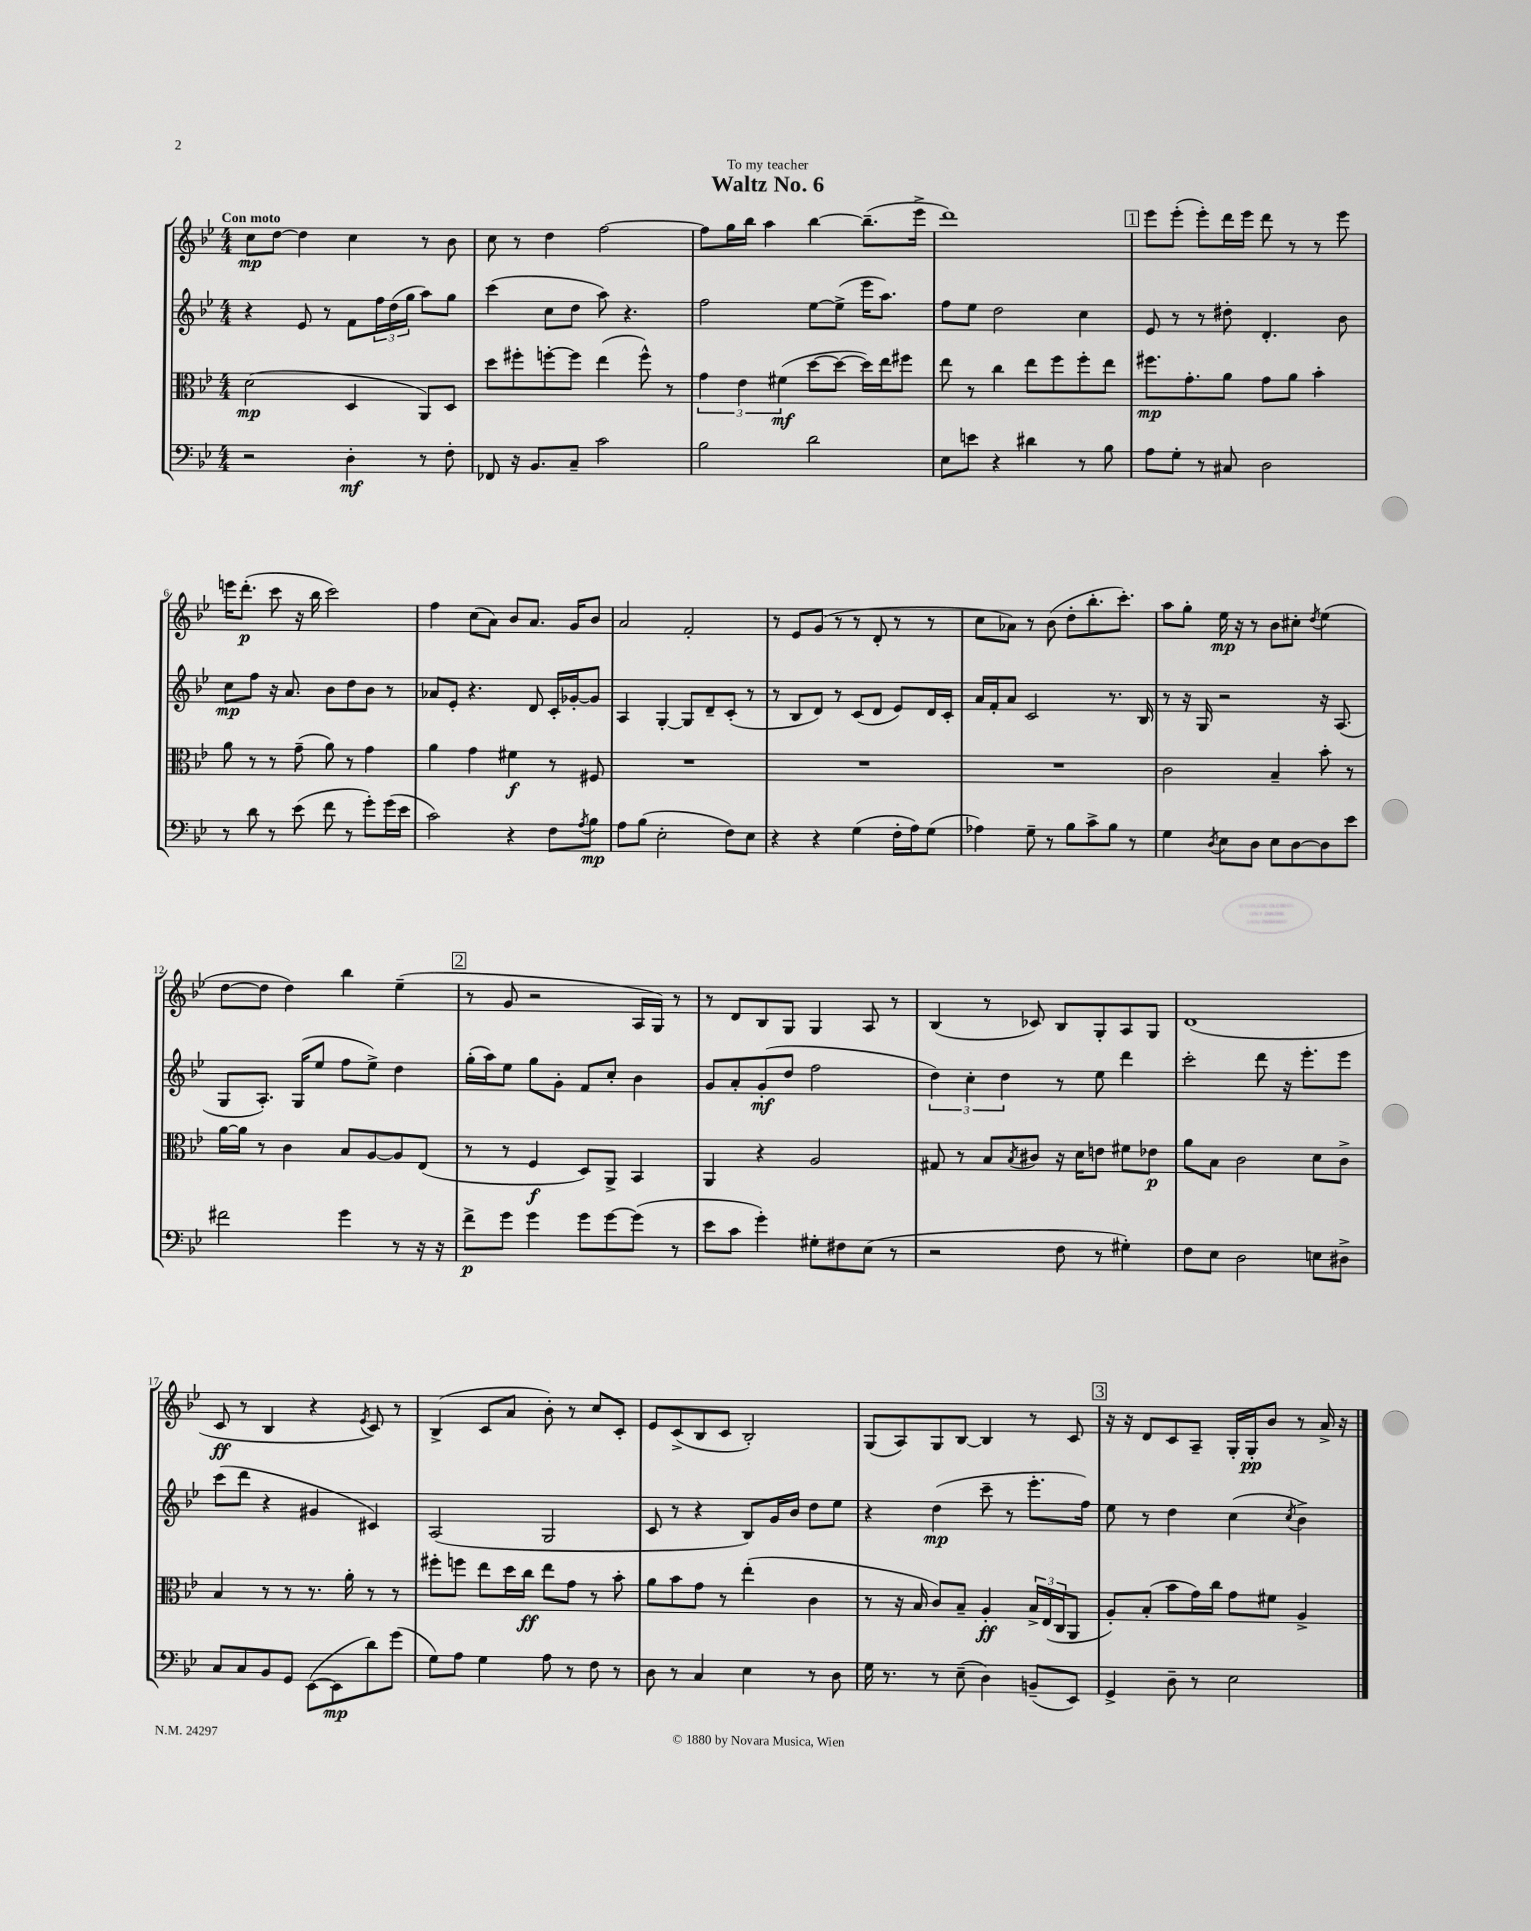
\header { title = "Waltz No. 6" dedication = "To my teacher" }
<<
\new StaffGroup <<
\new Staff = "s0" {
    \clef treble \key bes \major \numericTimeSignature \time 4/4 \tempo "Con moto"
    c''8\mp d''8~ d''4 c''4 r8 bes'8 |
    c''8 r8 d''4 f''2~ |
    f''8 g''16 bes''16 a''4 bes''4~ bes''8.--( ees'''16-> |
    d'''1) |
    \mark \markup { \box "1" } ees'''8 ees'''8-.( ees'''8-.) d'''16 ees'''16 d'''8 r8 r8 ees'''8 |
    e'''16 d'''8.-.\p( c'''8 r16 bes''16 c'''2) |
    f''4 c''8( a'8) bes'8 a'8. g'16 bes'8 |
    a'2 f'2-. |
    r8 ees'8 g'8( r8 r8 d'8-. r8 r8 |
    c''8 aes'8) r8 bes'8( d''8-. bes''8.-. c'''8.-.) |
    a''8 g''8-. ees''16\mp r16 r8 bes'8 cis''8-. \acciaccatura { d''8 } ees''4( |
    d''8~ d''8 d''4) bes''4 ees''4--( |
    \mark \markup { \box "2" } r8 g'8 r2 a16 g16) r8 |
    r8 d'8 bes8 g8 g4 a8 r8 |
    bes4( r8 ces'8) bes8 g8-. a8 g8 |
    d'1( |
    c'8\ff r8 bes4 r4 \acciaccatura { ees'8 } c'8) r8 |
    bes4->( c'8 a'8 bes'8-.) r8 c''8 c'8-. |
    ees'8 c'8->( bes8 c'8 bes2-.) |
    g8( a8) g8 bes8~ bes4 r8 c'8 |
    \mark \markup { \box "3" } r16 r16 d'8 c'8 a8-- g16-. g16-.\pp bes'8 r8 a'16-> r16 \bar "|." |
}
\new Staff = "s1" {
    \clef treble \key bes \major \numericTimeSignature \time 4/4
    r4 ees'8 r8 f'8 \tuplet 3/2 { f''16 d''16( g''16 } a''8) g''8 |
    c'''4( c''8 d''8 a''8) r4. |
    f''2 ees''8~ ees''8->( ees'''16 a''8.) |
    f''8 ees''8 d''2 c''4 |
    \mark \markup { \box "1" } ees'8 r8 r8 dis''8-. d'4.-. bes'8 |
    c''8\mp f''8 r16 a'8. bes'8 d''8 bes'8 r8 |
    aes'8 ees'8-. r4. d'8 c'16-. ges'16~-. ges'8 |
    a4 g4~-. g8 d'8-- c'8-.( r8 |
    r8 bes8 d'8) r8 c'8( d'8 ees'8) d'16 c'16-. |
    a'16 f'16-. a'8 c'2 r8. bes16 |
    r8 r16 g16 r2 r16 a8.( |
    g8 a8.-.) g16( ees''8 f''8 ees''8->) d''4 |
    \mark \markup { \box "2" } g''16-.( a''16) ees''8 g''8 g'8-. f'8 c''8-. bes'4 |
    g'8 a'8-. g'8-.\mf( d''8 f''2 |
    \tuplet 3/2 { d''4) c''4-. d''4 } r8 ees''8 d'''4 |
    c'''2-. d'''8 r16 ees'''8.-. ees'''8 |
    c'''8( d'''8 r4 gis'4 cis'4) |
    a2( g2 |
    c'8 r8 r4 bes8) g'16 bes'16 d''8 ees''8 |
    r4 d''4\mp( c'''8-- r8 ees'''8.-. f''16) |
    \mark \markup { \box "3" } ees''8 r8 d''4 c''4( \acciaccatura { c''8 } bes'4->) \bar "|." |
}
\new Staff = "s2" {
    \clef alto \key bes \major \numericTimeSignature \time 4/4
    d'2\mp( d4 a,8) d8 |
    d''8 fis''8-. f''8~-. f''8 ees''4( f''8-^) r8 |
    \tuplet 3/2 { g'4 ees'4 fis'4\mf( } d''8~ d''8~ d''16) ees''16 fis''8 |
    ees''8 r8 c''4 ees''8 f''8 f''8-. ees''8 |
    \mark \markup { \box "1" } fis''8.\mp g'8.-. a'8 g'8 a'8 bes'4-. |
    a'8 r8 r8 g'8--( a'8) r8 g'4 |
    a'4 g'4 fis'4\f r8 fis8 |
    R1 |
    R1 |
    R1 |
    c'2 bes4-- bes'8-. r8 |
    a'16~ a'16 r8 c'4 bes8 a8~ a8 ees8( |
    \mark \markup { \box "2" } r8 r8 f4\f d8) a,8-> bes,4 |
    a,4 r4 a2 |
    gis8 r8 bes8 \acciaccatura { bes8 } cis'8 r16 d'16 e'8 fis'8 ees'8\p |
    a'8 bes8 c'2 d'8 c'8-> |
    bes4 r8 r8 r8. a'16-. r8 r8 |
    fis''8-. f''8 ees''8 d''16 c''16\ff ees''8 g'8 r8 bes'8-. |
    a'8 bes'8 g'8 r8 ees''4-.( c'4 |
    r8 r16 bes16 c'8) bes8-- a4-.\ff \tuplet 3/2 { bes16-> ees16( c16 } a,8 |
    \mark \markup { \box "3" } a8-.) bes8-.( bes'8 g'16) c''16 g'8 fis'8 a4-> \bar "|." |
}
\new Staff = "s3" {
    \clef bass \key bes \major \numericTimeSignature \time 4/4
    r2 d4-.\mf r8 f8-. |
    fes,8 r16 bes,8. c8-- c'2 |
    bes2 d'2 |
    ees8 e'8 r4 dis'4 r8 bes8 |
    \mark \markup { \box "1" } a8 g8-. r8 cis8 d2 |
    r8 d'8 r8 ees'8( f'8 r8 g'8-.) g'16( ees'16 |
    c'2) r4 f8 \acciaccatura { a8 } bes8\mp |
    a8 bes8( ees2-. f8) ees8 |
    r4 r4 g4( f16-. a16) g8( |
    aes4) g8-- r8 bes8 c'8-> bes8 r8 |
    g4 \acciaccatura { d8 } ees8 d8 ees8 d8~ d8 ees'8 |
    fis'2 g'4 r8 r16 r16 |
    \mark \markup { \box "2" } f'8->\p g'8 g'4 g'8 g'8~ g'8( r8 |
    ees'8 c'8 g'4-.) gis8-. fis8 ees8( r8 |
    r2 f8 r8 gis4-.) |
    f8 ees8 d2 e8 dis8-> |
    c8 c8 bes,8 g,8 ees,8~( ees,8\mp d'8) g'8( |
    g8) a8 g4 a8 r8 f8 r8 |
    d8 r8 c4 ees4 r8 d8 |
    g16 r8. r8 ees8--( d4) b,8--( ees,8) |
    \mark \markup { \box "3" } g,4-> d8-- r8 ees2 \bar "|." |
}
>>
>>
